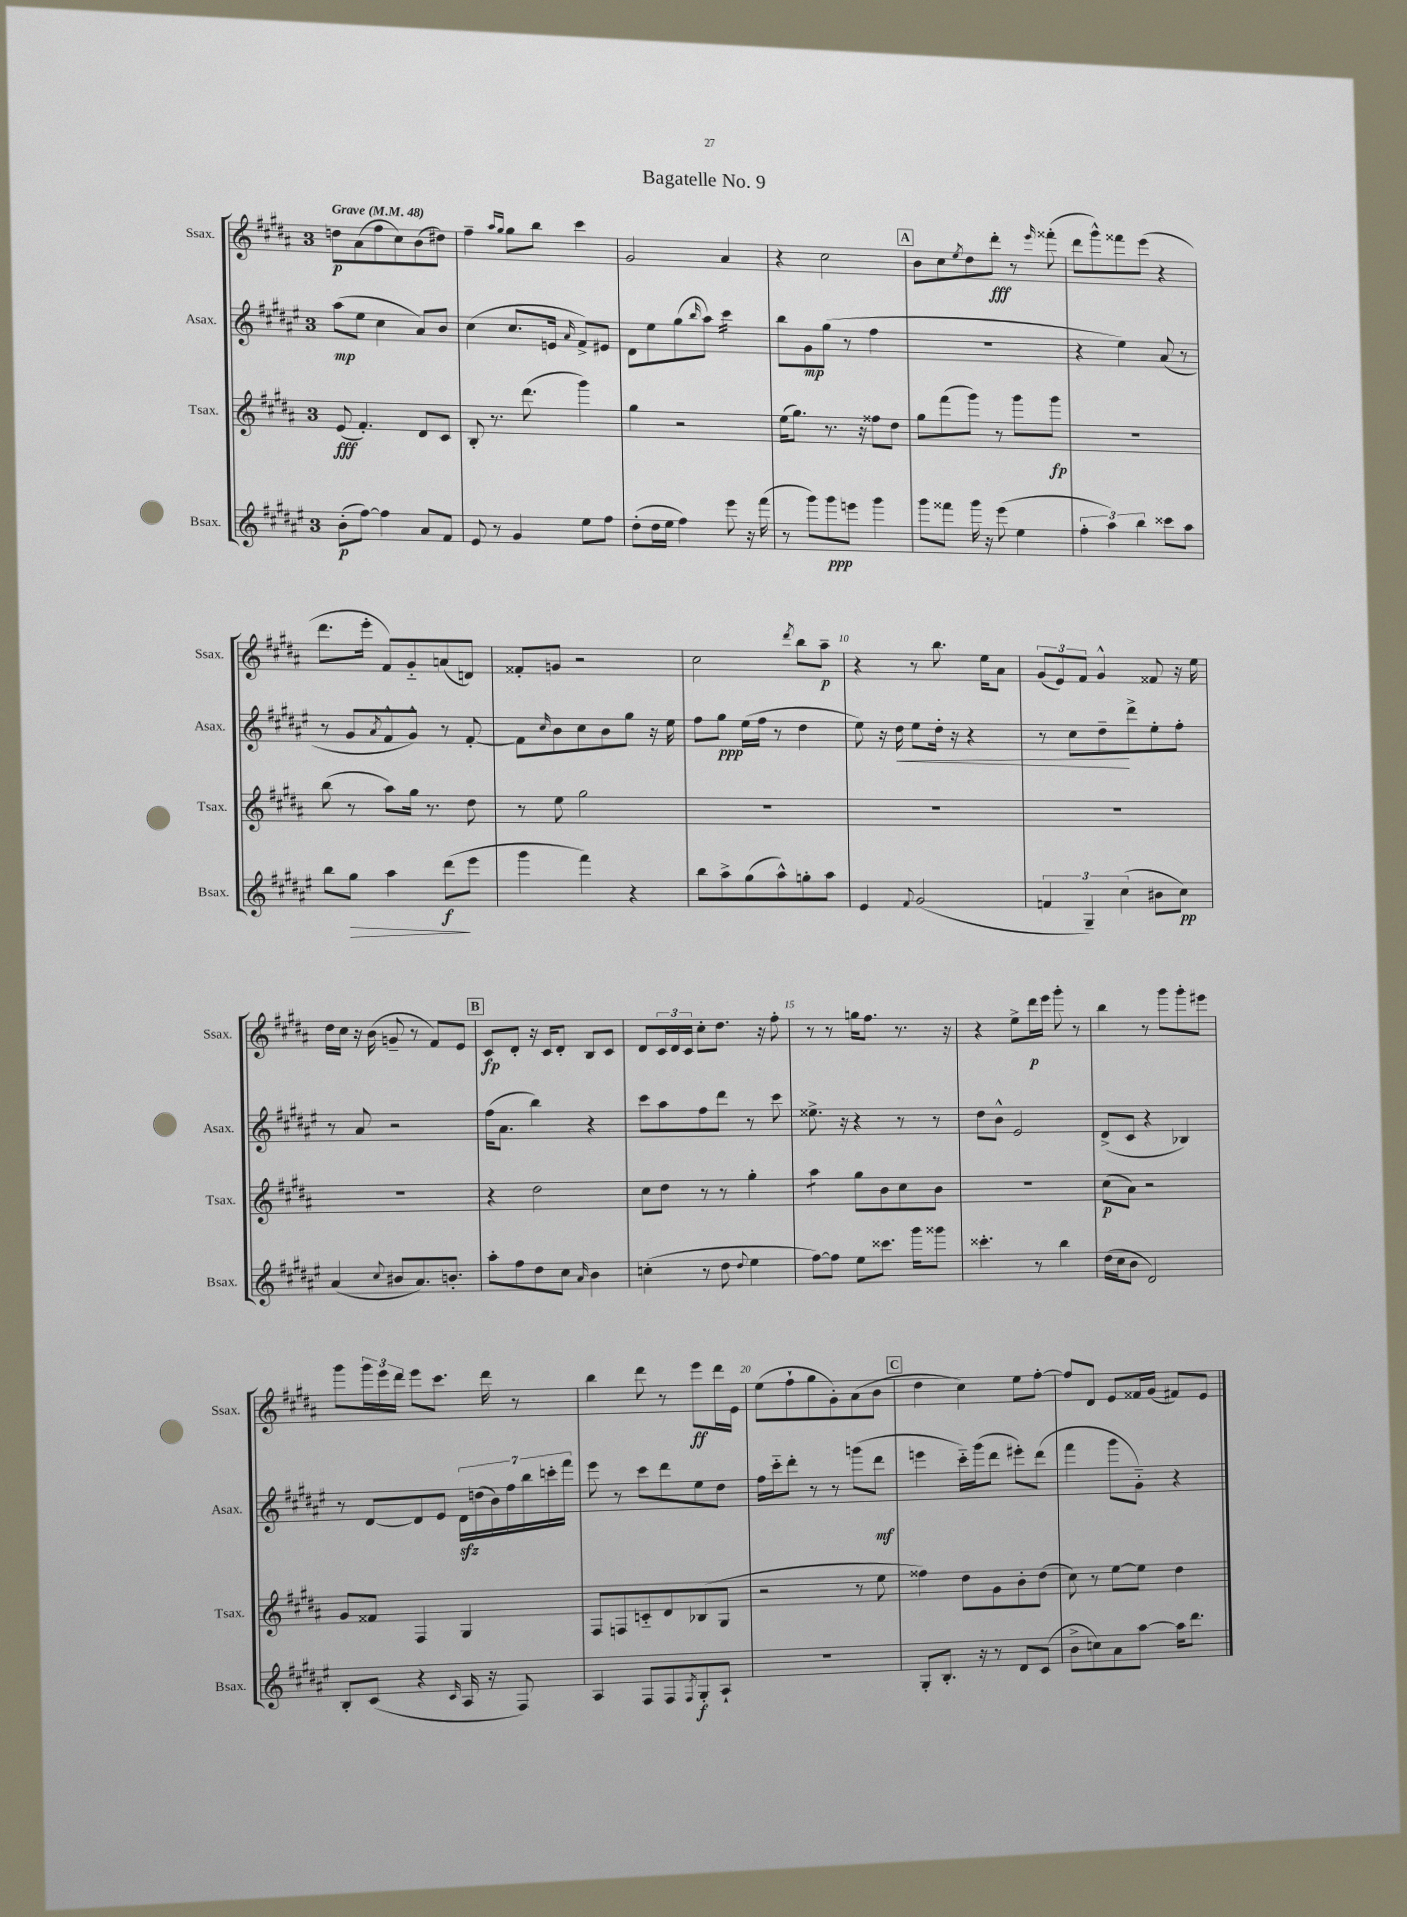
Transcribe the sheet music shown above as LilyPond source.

\header { title = "Bagatelle No. 9" }
<<
\new StaffGroup <<
\new Staff = "s0" \with { instrumentName = "Ssax." shortInstrumentName = "Ssax." } {
    \clef treble \key b \major \once \override Staff.TimeSignature.style = #'single-digit \time 3/4 \tempo "Grave" 4 = 48
    d''8\p ais'8( fis''8 cis''8) b'8( dis''8) |
    fis''4-- \grace { ais''16 gis''16 } gis''8 b''8 cis'''4 |
    gis'2 ais'4 |
    r4 cis''2 |
    \mark \markup { \box "A" } b'8 cis''8 \acciaccatura { e''8 } dis''8 dis'''8-.\fff r8 \grace { e'''16 } fisis'''8-.( |
    dis'''8 gis'''8-^) fisis'''8 e'''8( r4 |
    dis'''8. e'''16-. fis'8) gis'8-_ a'8( d'8) |
    fisis'8-. g'8 r2 |
    cis''2 \acciaccatura { dis'''8 } b''8 ais''8--\p |
    r4 r8 b''8. e''16 ais'8 |
    \tuplet 3/2 { gis'8( e'8) fis'8 } gis'4-^ fisis'8 r16 e''16 |
    dis''16 cis''16 r16 b'16( g'8-- r8 fis'8) e'8 |
    \mark \markup { \box "B" } cis'8\fp dis'8-. r16 cis'16 dis'8-. b8 cis'8 |
    dis'8 \tuplet 3/2 { cis'16 dis'16 cis'16 } cis''8-. dis''8. r16 fis''8-. |
    r8 r8 g''16 fis''8. r8. r16 |
    r4 e''8-> dis'''16\p e'''16 gis'''8-. r8 |
    b''4 r8 gis'''8 gis'''8-. eis'''8 |
    gis'''8 \tuplet 3/2 { gis'''16 e'''16 dis'''16 } e'''8 cis'''8. dis'''16 r8 |
    b''4 dis'''8 r8 e'''8\ff dis'''16 e'16 |
    e''8( fis''8-! gis''8 gis'8-.) ais'8( b'8 |
    \mark \markup { \box "C" } dis''4 cis''4) e''8 fis''8~-. |
    fis''8 dis'8 e'8 fisis'16 gis'16( fis'8) e'8 \bar "|." |
}
\new Staff = "s1" \with { instrumentName = "Asax." shortInstrumentName = "Asax." } {
    \clef treble \key fis \major \once \override Staff.TimeSignature.style = #'single-digit \time 3/4
    ais''8\mp( eis''8 cis''4 ais'8) b'8 |
    cis''4( cis''8. e'16 \grace { ais'16 } fis'8->) eis'8 |
    dis'8 eis''8 gis''8( \grace { b''16 } ais''8) cis'''4:16 |
    b''8 gis'8\mp gis''8( r8 fis''4 |
    \mark \markup { \box "A" } R2. |
    r4 eis''4) ais'8( r8 |
    r8 gis'8 \acciaccatura { ais'8 } fis'8-^ gis'8-^) r8 fis'8~-. |
    fis'8 \grace { cis''16 } b'8 cis''8 b'8 gis''8 r16 eis''16 |
    fis''8 gis''8\ppp eis''16( fis''16 r8 dis''4 |
    eis''8) r16 dis''16\< eis''8 dis''16-. r16 r4 |
    r8 cis''8 dis''8--\! dis'''8-> eis''8-. fis''8-. |
    r8 ais'8 r2 |
    \mark \markup { \box "B" } fis''16( ais'8. b''4) r4 |
    cis'''8 ais''8 fis''8 dis'''8 r8 cis'''8 |
    eisis''8.-> r16 r4 r8 r8 |
    dis''8 b'8-^ eis'2 |
    dis'8->( cis'8 r4 bes4) |
    r8 dis'8~ dis'8 eis'8 \tuplet 7/4 { dis'16\sfz d''16( b'16) fis''16 b''16 c'''16-. fis'''16 } |
    eis'''8 r8 cis'''8 dis'''8 eis''8 dis''8 |
    fis''16 cis'''16-_ dis'''8-. r8 r8 g'''8( dis'''8\mf |
    \mark \markup { \box "C" } e'''4 cis'''16-_) gis'''16( dis'''8 eis'''8-.) dis'''8( |
    fis'''4 gis'''8 gis'8-_) r4 \bar "|." |
}
\new Staff = "s2" \with { instrumentName = "Tsax." shortInstrumentName = "Tsax." } {
    \clef treble \key b \major \once \override Staff.TimeSignature.style = #'single-digit \time 3/4
    e'8\fff( fis'4.-.) dis'8 cis'8 |
    b8-. r8. dis'''8.( gis'''4) |
    gis''4 r2 |
    e''16( gis''8.) r8. r16 fisis''8 dis''8 |
    \mark \markup { \box "A" } gis''8 fis'''8( gis'''8) r8 gis'''8 gis'''8\fp |
    R2. |
    b''8( r8 ais''8) gis''16 r8. dis''8 |
    r8 e''8 gis''2 |
    R2. |
    R2. |
    R2. |
    R2. |
    \mark \markup { \box "B" } r4 dis''2 |
    cis''8 dis''8 r8 r8 gis''4-. |
    ais''4:8 gis''8 b'8 cis''8 b'8 |
    R2. |
    cis''8\p( ais'8) r2 |
    gis'8 fisis'8 fis4 gis4 |
    fis8 f8 c'8-_ dis'8 bes8( gis8 |
    r2 r8 e''8 |
    \mark \markup { \box "C" } fisis''4) dis''8 gis'8 b'8-. dis''8( |
    cis''8) r8 e''8~ e''8 dis''4 \bar "|." |
}
\new Staff = "s3" \with { instrumentName = "Bsax." shortInstrumentName = "Bsax." } {
    \clef treble \key fis \major \once \override Staff.TimeSignature.style = #'single-digit \time 3/4
    b'8-.\p( fis''8~) fis''4 ais'8 fis'8 |
    eis'8 r8 gis'4 eis''8 fis''8 |
    dis''8-.( dis''16 eis''16 fis''4) eis'''8 r16 fis'''16( |
    r8 gis'''8) gis'''8\ppp e'''8 gis'''4 |
    \mark \markup { \box "A" } gis'''8 fisis'''8 gis'''16 r16 eis'''8( eis''4 |
    \tuplet 3/2 { fis''4-. ais''4) b''4 } cisis'''8 ais''8 |
    b''8 gis''8\> ais''4 dis'''8\f\!( eis'''8 |
    gis'''4 fis'''4) r4 |
    b''8 ais''8-> gis''8( ais''8-^) g''8-. ais''8 |
    eis'4 \appoggiatura { fis'8 } gis'2( |
    \tuplet 3/2 { f'4 gis4--) cis''4( } bis'8 cis''8\pp) |
    ais'4( \appoggiatura { cis''8 } bis'8 ais'8.) b'8.-. |
    \mark \markup { \box "B" } ais''8-. fis''8 dis''8 cis''8 \grace { ais'16 } b'4 |
    c''4-.( r8 dis''8 \appoggiatura { dis''8 } eis''4 |
    fis''8~) fis''8 eis''8 cisis'''8. gis'''16 gisis'''8 |
    cisis'''4.-. r8 b''4 |
    dis''16( cis''16 b'8 dis'2) |
    b8-. cis'8( r4 \grace { cis'16 } ais16 r16 fis8) |
    ais4 fis8 fis8 \acciaccatura { fis8 } gis8-.\f ais8-! |
    R2. |
    \mark \markup { \box "C" } gis8-. b8.-. r16 r8 dis'8 cis'8( |
    b'8-> c''8) ais'8 ais''8~ ais''16 dis'''8. \bar "|." |
}
>>
>>
\layout { \context { \Score \override BarNumber.break-visibility = ##(#f #t #t) barNumberVisibility = #(every-nth-bar-number-visible 5) } }
